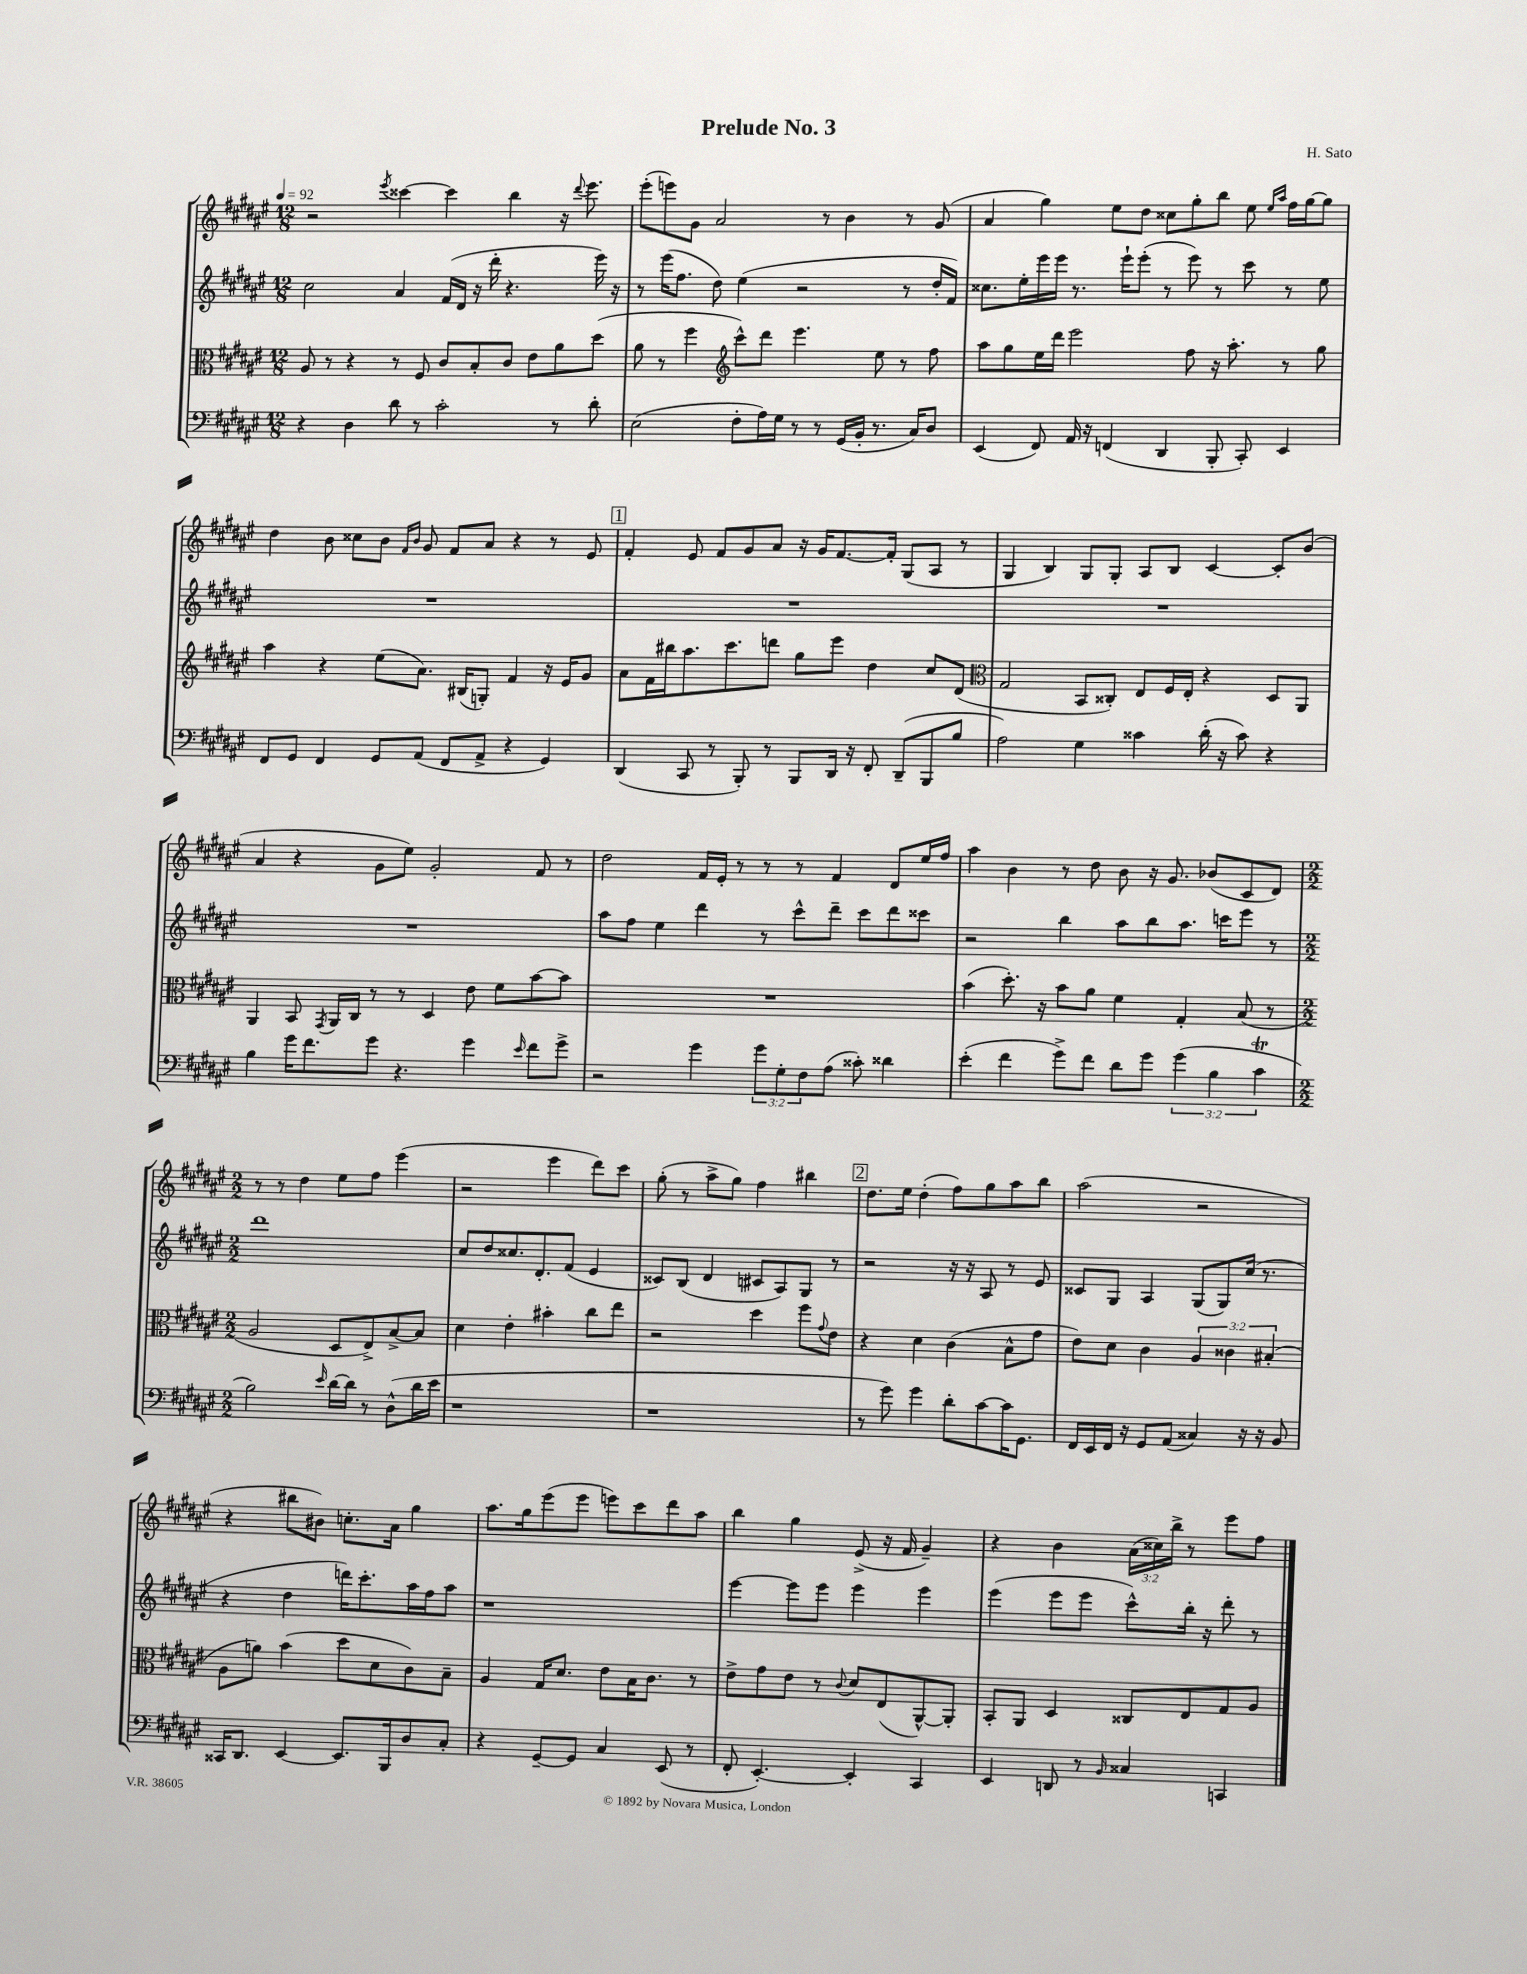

**kern	**kern	**kern	**kern
*staff4	*staff3	*staff2	*staff1
*clefF4	*clefC3	*clefG2	*clefG2
*k[f#c#g#d#a#e#]	*k[f#c#g#d#a#e#]	*k[f#c#g#d#a#e#]	*k[f#c#g#d#a#e#]
*M12/8	*M12/8	*M12/8	*M12/8
*MM92	*MM92	*MM92	*MM92
4r	8A#	2cc#	2r
.	8r	.	.
4D#	4r	.	.
.	.	.	8qeee#
8d#	8r	4a#	[4ccc##
8r	8F#	.	.
2c#'	8c#	(16f#	4ccc##]
.	.	16d#	.
.	8B'	16r	.
.	.	16ddd#'	.
.	8c#	4.r	4bb
.	8e#	.	.
8r	8a#	.	16r
.	.	.	8qqddd#
.	.	.	8.eee#
8d#'	(8dd#	16eee#)	.
.	.	16r	.
=	=	=	=
(2E#	8a#	8r	(8eee#'
.	8r	(16eee#	8eee)
.	.	8.ff#	.
.	4ff#	.	8g#
.	.	8dd#)	2a#
*	*clefG2	*	*
8F#'	8ccc#^^)	(4ee#	.
16A#)	8ddd#	.	.
16G#	.	.	.
8r	4.eee#	2r	.
8r	.	.	8r
(16GG#	.	.	4b
16BB'	.	.	.
8.r	8ee#	.	.
.	8r	8r	8r
16C#)	.	.	.
8D#	8ff#	16dd#'	(8g#
.	.	16f#)	.
=	=	=	=
(4EE#	8aa#	8.cc##	4a#
.	8gg#	.	.
.	.	16ee#'	.
8FF#)	16ee#	16eee#	4gg#)
.	16ddd#	16eee#	.
16AA#	2eee#	8.r	.
16r	.	.	.
(4FF	.	.	8ee#
.	.	16eee#`	.
.	.	(8eee#'	8dd#
4DD#	.	8r	8cc##
.	8ff#	8eee#)	8gg#'
8BBB'	16r	8r	8bb
.	8.aa#'	.	.
8CC#')	.	8ccc#	8ee#
.	.	.	16qqee#
.	.	.	16qqaa#
4EE#	8r	8r	16ff#
.	.	.	[16gg#
.	8gg#	8ee#	8gg#]
=	=	=	=
8FF#	4aa#	1.r	4dd#
8GG#	.	.	.
4FF#	4r	.	8b
.	.	.	8cc##
8GG#	(8ee#	.	8b
.	.	.	16qqf#
.	.	.	16qqb
(8AA#	8.a#)	.	8g#
8FF#	.	.	8f#
.	(16B#	.	.
8AA#^	8G')	.	8a#
4r	4f#	.	4r
4GG#)	16r	.	8r
.	16e#	.	.
.	8g#	.	8e#
=	=	=	=
(4DD#	8a#	1.r	4f#'
.	16f#	.	.
.	16bb#	.	.
8CC#	8.aa#	.	8e#
8r	.	.	8f#
.	8.ccc#	.	.
8BBB')	.	.	8g#
8r	8ddd	.	8a#
8BBB	8gg#	.	16r
.	.	.	16g#
16DD#	8eee#	.	[8.f#
16r	.	.	.
8FF#'	4dd#	.	.
.	.	.	16f#']
(8DD#~	.	.	(8G#
8BBB	8cc#	.	8A#
8B	(8d#	.	8r
=	=	=	=
*	*clefC3	*	*
2A#)	2G#	1.r	4G#
.	.	.	4B)
4G#	8BB	.	8G#
.	8C##')	.	8G#'
4c##	8E#	.	8A#
.	16F#	.	8B
.	16E#'	.	.
(16d#'	4r	.	[4c#
16r	.	.	.
8c##)	.	.	.
4r	8D#	.	8c#']
.	8AA#	.	(8b
=	=	=	=
4B	4AA#	1.r	4a#
16g#	8BB	.	4r
8.f#	.	.	.
.	8qGG#	.	.
.	16AA#	.	.
.	16C#	.	.
8g#	8r	.	8g#
4.r	8r	.	8ee#)
.	4D#	.	2g#'
4g#	8e#	.	.
.	8f#	.	.
16qqe#	.	.	.
8f#	[8b	.	8f#
8g#^	8b]	.	8r
=	=	=	=
2r	1.r	8aa#	2dd#
.	.	8ff#	.
.	.	4ee#	.
4g#	.	4ddd#	16f#
.	.	.	16e#'
.	.	.	8r
12g#	.	8r	8r
12G#'	.	.	.
.	.	8ccc#^^	8r
12F#	.	.	.
(8A#	.	8ddd#~	4f#
8c##')	.	8ccc#	.
4d##	.	8ddd#	8d#
.	.	8ccc##	16ee#
.	.	.	16ff#
=	=	=	=
(4e#'	(4b	2r	4aa#
4f#	8.dd#')	.	4b
.	16r	.	.
8g#^)	8b	4bb	8r
8f#	8a#	.	8dd#
8d#	4f#	8aa#	8b
8g#	.	8bb	16r
.	.	.	8.g#
(6g#	4G#'	8.aa#	.
.	.	.	(8b-
6B	.	.	.
.	.	16ccc	.
.	(8B	8eee#	8c#
6c#	.	.	.
.	8r	8r	8d#)
=	=	=	=
*M2/2	*M2/2	*M2/2	*M2/2
2B)	2A#	1ddd#	8r
.	.	.	8r
.	.	.	4dd#
16qqe#	.	.	.
[16d#	8D#	.	8ee#
16d#]	.	.	.
8r	8E#^)	.	8ff#
(8D#^^	[8B^	.	(4eee#
16d#	8B]	.	.
16e#	.	.	.
=	=	=	=
1r	4d#	8cc#	2r
.	.	8dd#	.
.	4e#'	8.cc##	.
.	.	8.d#'	.
.	4b#'	.	4eee#
.	.	(8f#	.
.	8cc#	4e#	8ddd#)
.	8ee#	.	8ccc#
=	=	=	=
1r	2r	8c##)	(8gg#'
.	.	(8B	8r
.	.	4d#	8aa#^
.	.	.	8gg#)
.	4dd#	8c#	4ff#
.	.	8A#)	.
.	8ff#	8G#	4bb#
.	8qqg#	.	.
.	8e#	8r	.
=	=	=	=
8r	4r	2r	8.dd#
8g#)	.	.	.
.	.	.	16ee#
4g#	4d#	.	(4dd#'
8d#'	(4c#	16r	8ff#)
.	.	16r	.
[8c#	.	8A#	8gg#
16c#]	8B^^	8r	8aa#
8.GG#	.	.	.
.	8g#	8e#	8bb
=	=	=	=
16FF#	8e#)	8c##	(2aa#
16EE#	.	.	.
16FF#	8d#	8G#	.
16r	.	.	.
8GG#	4c#	4A#	.
(8AA#	.	.	.
4C##)	6A#	(8G#	2r
.	.	8G#)	.
.	6c##	.	.
16r	.	(16cc#	.
16r	.	8.r	.
.	(6B#'	.	.
8BB	.	.	.
=	=	=	=
16CC##	8A#	4r	4r
8.DD#	.	.	.
.	8a)	.	.
[4EE#	(4b	4dd#	8bb#
.	.	.	8b#)
8.EE#]	8dd#	16ddd)	8.cc'
.	.	8.ccc#'	.
.	8d#	.	.
16BBB	.	.	16a#
8D#	8c#)	16aa#	4gg#
.	.	16ff#	.
8C#'	8B~	8aa#	.
=	=	=	=
4r	4A#	1r	8.aa#
.	.	.	16gg#
[8GG#~	16G#	.	(8eee#
.	8.d#	.	.
8GG#]	.	.	8eee#
4C#	8e#	.	8eee)
.	16B	.	8ccc#
.	8.c#	.	.
(8EE#	.	.	8ddd#
8r	8r	.	8aa#
=	=	=	=
8FF#'	8e#^	[4eee#	4bb
[4.EE#')	8g#	.	.
.	8e#	8eee#]	4gg#
.	8r	8eee#	.
.	8qqc#	.	.
4EE#']	8d#	4eee#	(8e#^
.	(8E#	.	16r
.	.	.	16f#
4CC#	[8AA#^^)	4eee#	4g#~)
.	8AA#']	.	.
=	=	=	=
4EE#	8BB'	(4eee#	4r
.	8AA#	.	.
8DD	4D#	8eee#	4b
8r	.	8eee#	.
16qqBB	.	.	.
4C##	8C##	8ccc#^^)	(24a#
.	.	.	24cc##)
.	.	.	24bb^
.	8E#	16bb'	8r
.	.	16r	.
4CC	8G#	8ddd#'	8eee#
.	8A#	8r	8ff#
==	==	==	==
*-	*-	*-	*-
